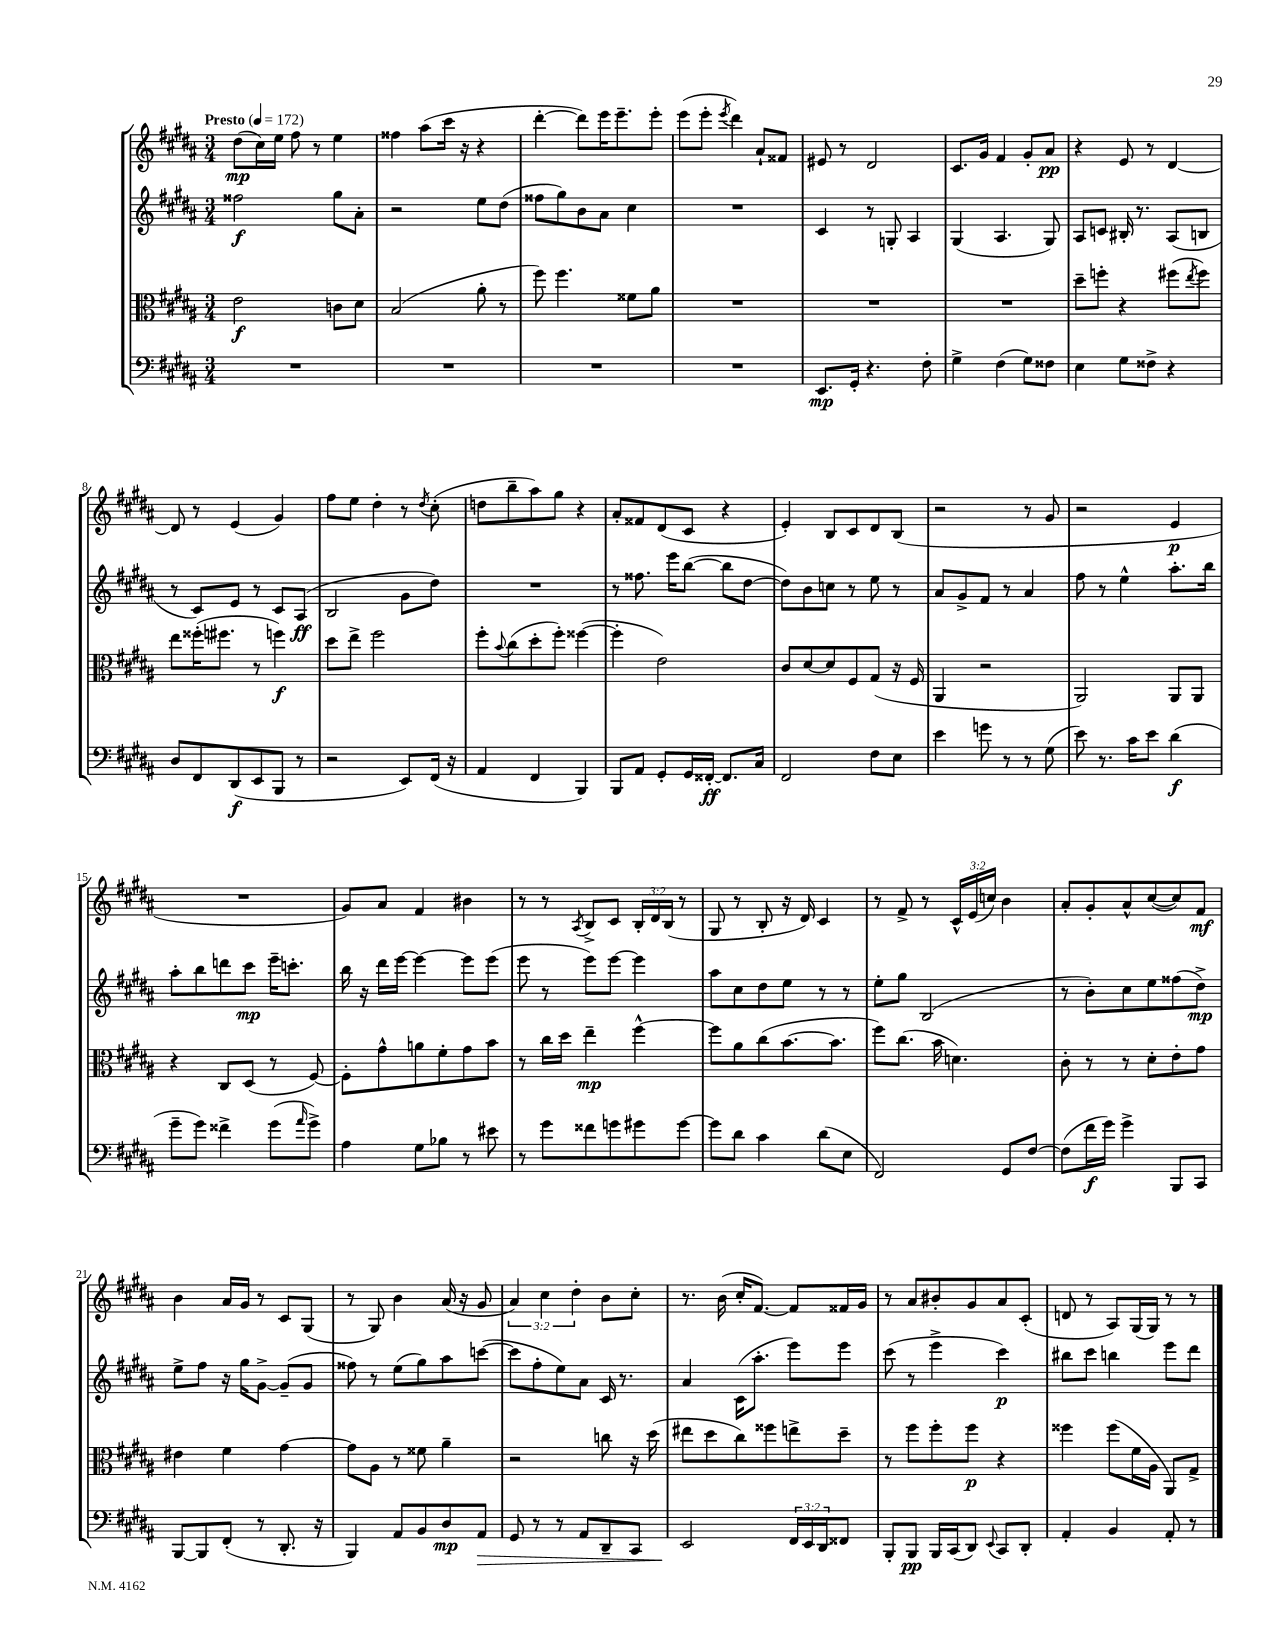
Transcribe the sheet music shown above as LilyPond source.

<<
\new StaffGroup <<
\new Staff = "s0" {
    \clef treble \key b \major \numericTimeSignature \time 3/4 \override Staff.TupletNumber.text = #tuplet-number::calc-fraction-text \tempo "Presto" 4 = 172
    dis''8\mp( cis''16) e''16 fis''8 r8 e''4 |
    fisis''4 ais''8( cis'''16 r16 r4 |
    dis'''4~-. dis'''8) e'''16 e'''8.-- e'''8-. |
    e'''8( e'''8-. \acciaccatura { e'''8 } dis'''4) ais'8-! fisis'8 |
    eis'8 r8 dis'2 |
    cis'8. gis'16 fis'4 gis'8-. ais'8\pp |
    r4 e'8 r8 dis'4~ |
    dis'8 r8 e'4( gis'4) |
    fis''8 e''8 dis''4-. r8 \acciaccatura { dis''8 } cis''8-.( |
    d''8 b''8-- ais''8) gis''8 r4 |
    ais'8-. fisis'8 dis'8( cis'8 r4 |
    e'4-.) b8 cis'8 dis'8 b8( |
    r2 r8 gis'8 |
    r2 e'4\p |
    R2. |
    gis'8) ais'8 fis'4 bis'4 |
    r8 r8 \acciaccatura { ais8 } b8-> cis'8 \tuplet 3/2 { b16-. dis'16 b16( } r8 |
    gis8 r8 b8-. r16 dis'16) cis'4 |
    r8 fis'8-> r8 \tuplet 3/2 { cis'16-^ e'16( c''16) } b'4 |
    ais'8-. gis'8-. ais'8-^ cis''8~( cis''8) fis'8\mf |
    b'4 ais'16 gis'16 r8 cis'8 gis8( |
    r8 gis8) b'4 ais'16( r16 gis'8 |
    \tuplet 3/2 { ais'4) cis''4 dis''4-. } b'8 cis''8-. |
    r8. b'16( cis''16-. fis'8.~) fis'8 fisis'16 gis'16 |
    r8 ais'8 bis'8-. gis'8 ais'8 cis'8-.( |
    d'8 r8 ais8) gis16( gis16) r8 r8 \bar "|." |
}
\new Staff = "s1" {
    \clef treble \key b \major \numericTimeSignature \time 3/4
    fisis''2\f gis''8 ais'8-. |
    r2 e''8 dis''8( |
    fisis''8 gis''8) b'8 ais'8 cis''4 |
    R2. |
    cis'4 r8 g8-. ais4 |
    gis4( ais4. gis8) |
    ais8 c'8 bis16-. r8. ais8( b8 |
    r8 cis'8) e'8 r8 cis'8 ais8\ff( |
    b2 gis'8 dis''8) |
    R2. |
    r8 fisis''8. e'''16 b''8~( b''8 dis''8~ |
    dis''8) b'8 c''8 r8 e''8 r8 |
    ais'8 gis'8-> fis'8 r8 ais'4 |
    fis''8 r8 e''4-^ ais''8.-. b''16 |
    ais''8-. b''8 d'''8 cis'''8\mp e'''16-- c'''8.-. |
    b''16 r16 dis'''16 e'''16~ e'''4~ e'''8 e'''8( |
    e'''8 r8 e'''8) e'''8~ e'''4 |
    ais''8 cis''8 dis''8 e''8 r8 r8 |
    e''8-. gis''8 b2( |
    r8 b'8-.) cis''8 e''8 fisis''8( dis''8->\mp) |
    e''8-> fis''8 r16 gis''16 gis'8~-> gis'8--( gis'8 |
    fisis''8) r8 e''8( gis''8) ais''8 c'''8~( |
    c'''8 fis''8-. e''8) ais'8 cis'16 r8. |
    ais'4 cis'16( ais''8.-. e'''8) e'''8 |
    cis'''8( r8 e'''4-> cis'''4\p) |
    bis''8 cis'''8 b''4 e'''8 dis'''8 \bar "|." |
}
\new Staff = "s2" {
    \clef alto \key b \major \numericTimeSignature \time 3/4
    e'2\f c'8 dis'8 |
    b2( ais'8-. r8 |
    fis''8) fis''4. fisis'8 ais'8 |
    R2. |
    R2. |
    R2. |
    dis''8-- f''8-. r4 fis''8( \acciaccatura { e''8 } fis''8) |
    e''8 fisis''16-.( fis''8. r8 f''4\f) |
    dis''8 e''8-> fis''2 |
    fis''8-. \appoggiatura { b'8 } cis''8( dis''8-. fis''8-.) fisis''4~( |
    fisis''4-. e'2) |
    cis'8 dis'8~ dis'8 fis8 gis8( r16 fis16 |
    ais,4 r2 |
    ais,2) ais,8 ais,8 |
    r4 cis8 dis8( r8 fis8~) |
    fis8-. gis'8-^ a'8 fis'8-. gis'8 b'8 |
    r8 cis''16 dis''16 e''4--\mp fis''4~-^ |
    fis''8 ais'8 cis''8( b'8.~ b'8. |
    fis''8) cis''8.( b'16 d'4.) |
    cis'8-. r8 r8 dis'8-. e'8-. gis'8 |
    eis'4 fis'4 gis'4~ |
    gis'8 ais8 r8 fisis'8 ais'4-- |
    r2 c''8 r16 dis''16( |
    eis''8 dis''8 cis''8) fisis''8 e''8-> dis''8-- |
    r8 fis''8 fis''8-. fis''8\p r4 |
    fisis''4 fisis''8( fis'16 ais16 ais,8) gis8-> \bar "|." |
}
\new Staff = "s3" {
    \clef bass \key b \major \numericTimeSignature \time 3/4 \override Staff.TupletNumber.text = #tuplet-number::calc-fraction-text
    R2. |
    R2. |
    R2. |
    R2. |
    e,8.\mp gis,16-. r4. fis8-. |
    gis4-> fis4( gis8) fisis8 |
    e4 gis8 fisis8-> r4 |
    dis8 fis,8 dis,8\f( e,8 b,,8 r8 |
    r2 e,8) fis,16( r16 |
    ais,4 fis,4 b,,4) |
    b,,8 ais,8 gis,8-. gis,16 fisis,16~-.\ff fisis,8. cis16 |
    fis,2 fis8 e8 |
    e'4 g'8 r8 r8 gis8( |
    e'8) r8. cis'16 e'8 dis'4\f( |
    gis'8-- gis'8) fisis'4-> gis'8( \grace { ais'16 } gis'8->) |
    ais4 gis8 bes8 r8 eis'8 |
    r8 gis'8 fisis'8 g'8 gis'8 gis'8~ |
    gis'8 dis'8 cis'4 dis'8( e8 |
    fis,2) gis,8 fis8~ |
    fis8( fis'16\f gis'16) gis'4-> b,,8 cis,8 |
    b,,8~ b,,8 fis,8-.( r8 dis,8.-. r16 |
    b,,4) ais,8 b,8 dis8\mp ais,8\> |
    gis,8 r8 r8 ais,8 dis,8-- cis,8 |
    e,2\! \tuplet 3/2 { fis,16 e,16 dis,16 } fisis,8 |
    b,,8-. b,,8\pp b,,16 cis,16( dis,8) \appoggiatura { e,8 } cis,8 dis,8-. |
    ais,4-. b,4 ais,8-. r8 \bar "|." |
}
>>
>>
